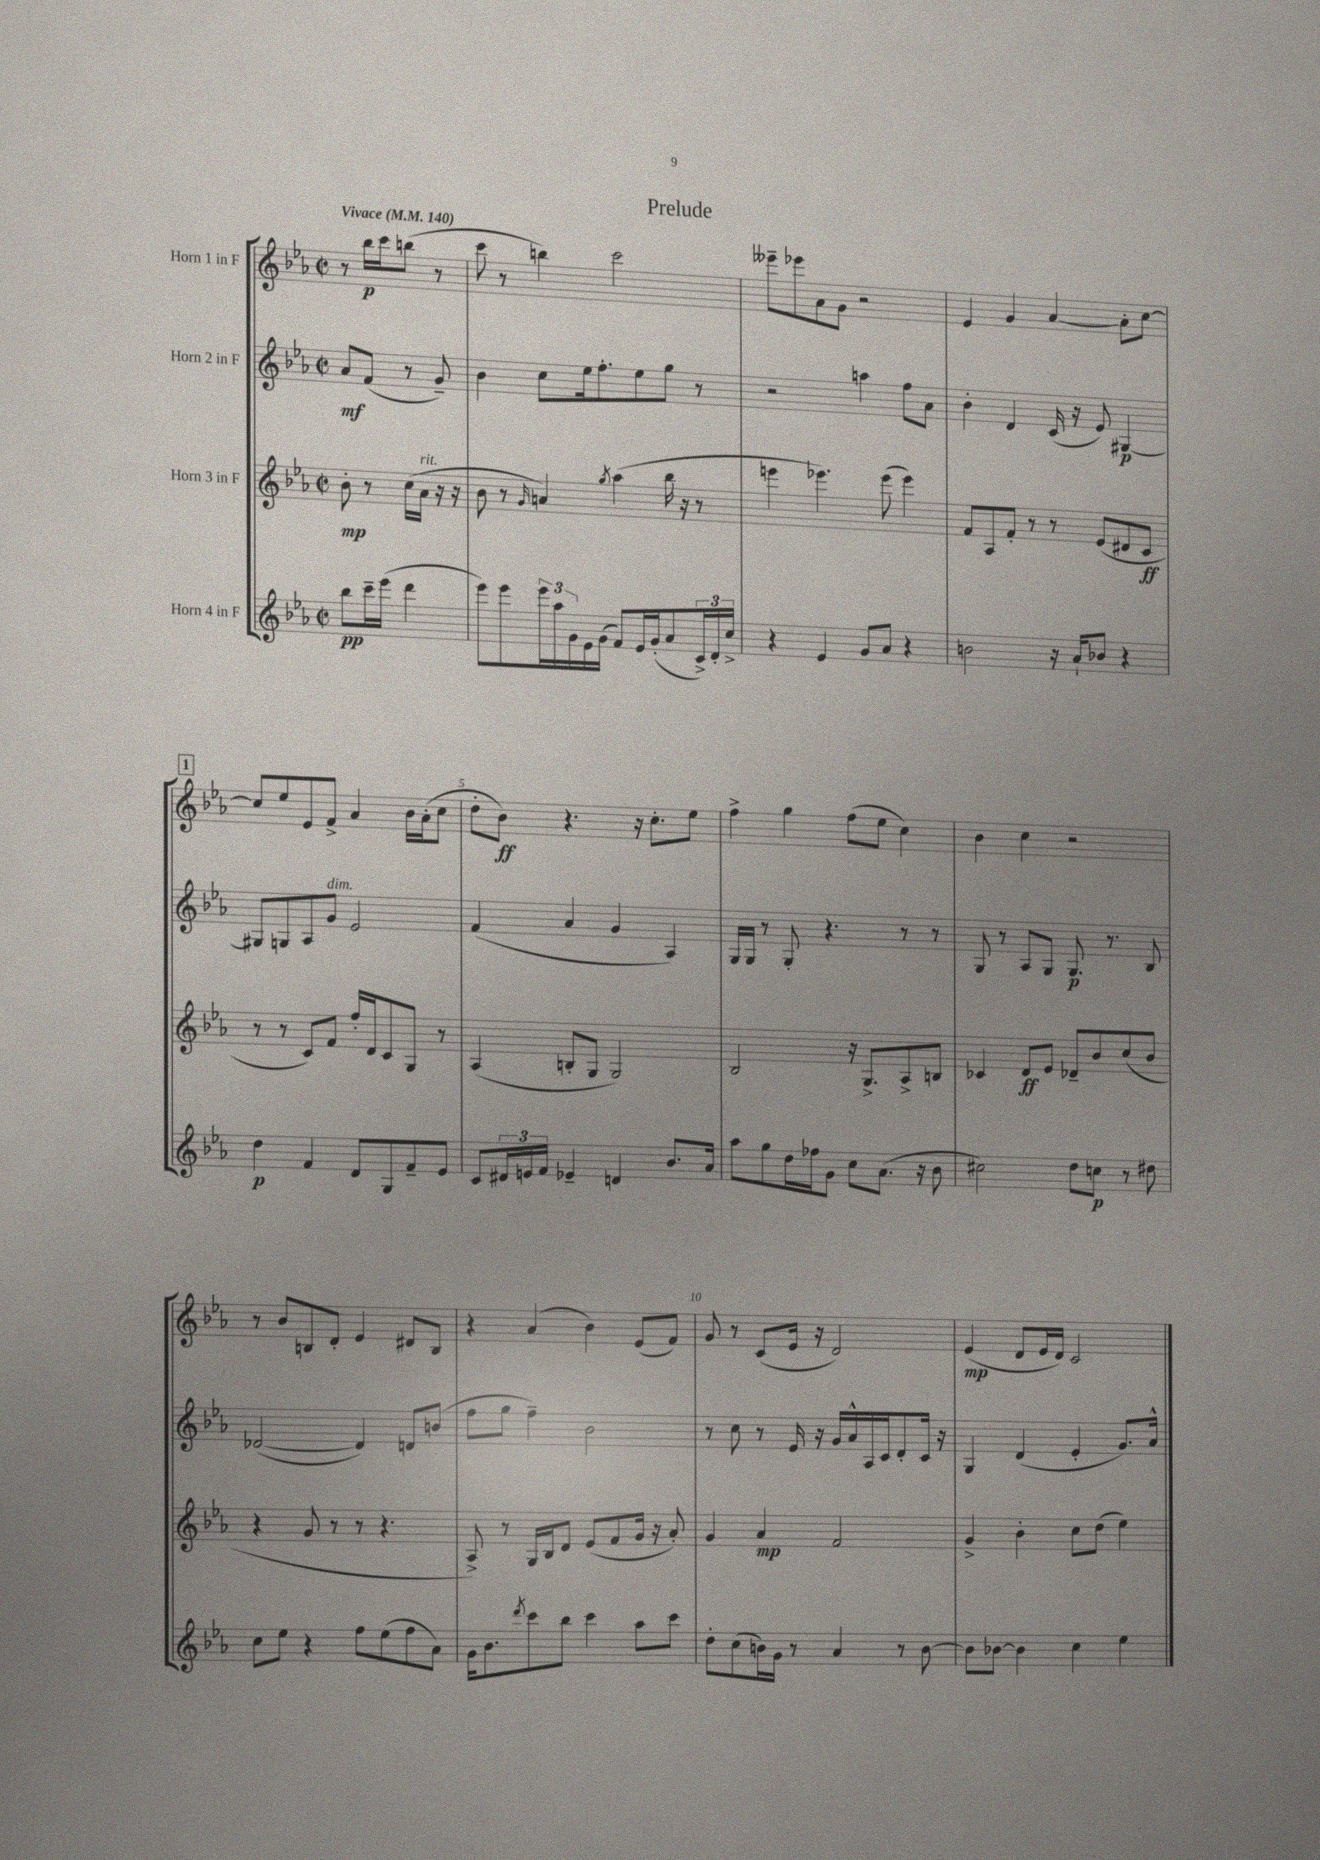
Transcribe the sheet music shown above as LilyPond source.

\header { title = "Prelude" }
<<
\new StaffGroup <<
\new Staff = "s0" \with { instrumentName = "Horn 1 in F" } {
    \clef treble \key ees \major \defaultTimeSignature \time 2/2 \partial 2 \tempo "Vivace" 4 = 140
    r8 bes''16\p c'''16 b''8( r8 |
    c'''8 r8 b''4) c'''2 |
    eeses'''8-- ees'''8 aes'8 g'8 r2 |
    ees'4 g'4 aes'4~ aes'8-. c''8~ |
    \mark \markup { \box "1" } c''8 ees''8 ees'8 f'8-> aes'4 bes'16 aes'16-.( c''8 |
    d''8-. bes'8\ff) r4. r16 c''8.-. ees''8 |
    f''4-> g''4 f''8( ees''8 c''4) |
    bes'4 c''4 r2 |
    r8 bes'8 b8 d'8-. ees'4 dis'8 b8 |
    r4 aes'4( bes'4) ees'8( f'8) |
    g'8 r8 c'8( ees'16 r16 d'2) |
    ees'4\mp( d'8 ees'16 d'16) c'2 \bar "|." |
}
\new Staff = "s1" \with { instrumentName = "Horn 2 in F" } {
    \clef treble \key ees \major \defaultTimeSignature \time 2/2 \partial 2
    aes'8\mf f'8( r8 g'8--) |
    bes'4 c''8 ees''16 f''8.-. ees''8 g''8 r8 |
    r2 a''4 f''8 aes'8 |
    bes'4-. d'4 c'16( r16 ees'8) gis4~\p |
    \mark \markup { \box "1" } gis8 g8 aes8 g'8^\markup { \italic "dim." } ees'2 |
    f'4( aes'4 g'4 aes4) |
    g16 g16 r8 g8-. r4. r8 r8 |
    g8 r8 aes8 g8 g8.\p r8. bes8 |
    des'2~( des'4) d'8 b'8( |
    f''8 g''8 f''4--) bes'2 |
    r8 c''8 r8 ees'16 r16 g'16 aes'16-^ aes16 c'16 d'8-. c'16 r16 |
    g4 d'4( ees'4-. g'8.) aes'16-^ \bar "|." |
}
\new Staff = "s2" \with { instrumentName = "Horn 3 in F" } {
    \clef treble \key ees \major \defaultTimeSignature \time 2/2 \partial 2
    bes'8-.\mp r8 c''16( aes'16^\markup { \italic "rit." } r16 r16 |
    bes'8 r8 \grace { g'16 } a'4) \acciaccatura { g''8 } aes''4( bes''16 r16 r8 |
    e'''4 ees'''4.) ees'''8( ees'''4) |
    f'8 aes8 f'8-. r8 r8 ees'8( dis'8 c'8\ff |
    \mark \markup { \box "1" } r8 r8 c'8) f'8 f''16-. d'16 c'8 g8 r8 |
    aes4( b8-. g8 g2) |
    bes2 r16 g8.-> aes8-> b8 |
    ces'4 d'8\ff ees'8 des'8-- bes'8 c''8( bes'8 |
    r4 g'8 r8 r8 r4. |
    aes8->) r8 g16 bes16 d'8 ees'8( f'8 g'16 r16 aes'8-.) |
    g'4 aes'4\mp f'2 |
    g'4-> bes'4-. c''8 d''8( ees''4) \bar "|." |
}
\new Staff = "s3" \with { instrumentName = "Horn 4 in F" } {
    \clef treble \key ees \major \defaultTimeSignature \time 2/2 \partial 2
    bes''8\pp c'''16-- ees'''16( d'''4 |
    ees'''8) ees'''8 \tuplet 3/2 { ees'''16 aes''16 g'16 } ees'16 g'16( f'8) ees'16 g'16-.( aes'8 \tuplet 3/2 { c'16->) d'16-. c''16-> } |
    r4 ees'4 g'8 aes'8 r4 |
    b'2 r16 aes'16-! bes'8 r4 |
    \mark \markup { \box "1" } d''4\p f'4 d'8 g8 f'8-- ees'8 |
    c'8 \tuplet 3/2 { dis'16 e'16 f'16 } ees'4-- d'4 bes'8. aes'16 |
    aes''8 g''8 d''16 fes''16 g'8 c''8 aes'8.( r16 bes'8 |
    cis''2) d''8 c''8\p r8 dis''8 |
    c''8 ees''8 r4 f''8 ees''8( f''8 aes'8) |
    g'16 bes'8. \acciaccatura { d'''8 } c'''8 bes''8 c'''4 aes''8 c'''8 |
    d''8-. c''8( b'16) g'16 r8 aes'4 r8 b'8~ |
    b'8 bes'8~ bes'4 c''4 ees''4 \bar "|." |
}
>>
>>
\layout { \context { \Score \override BarNumber.break-visibility = ##(#f #t #t) barNumberVisibility = #(every-nth-bar-number-visible 5) } }
